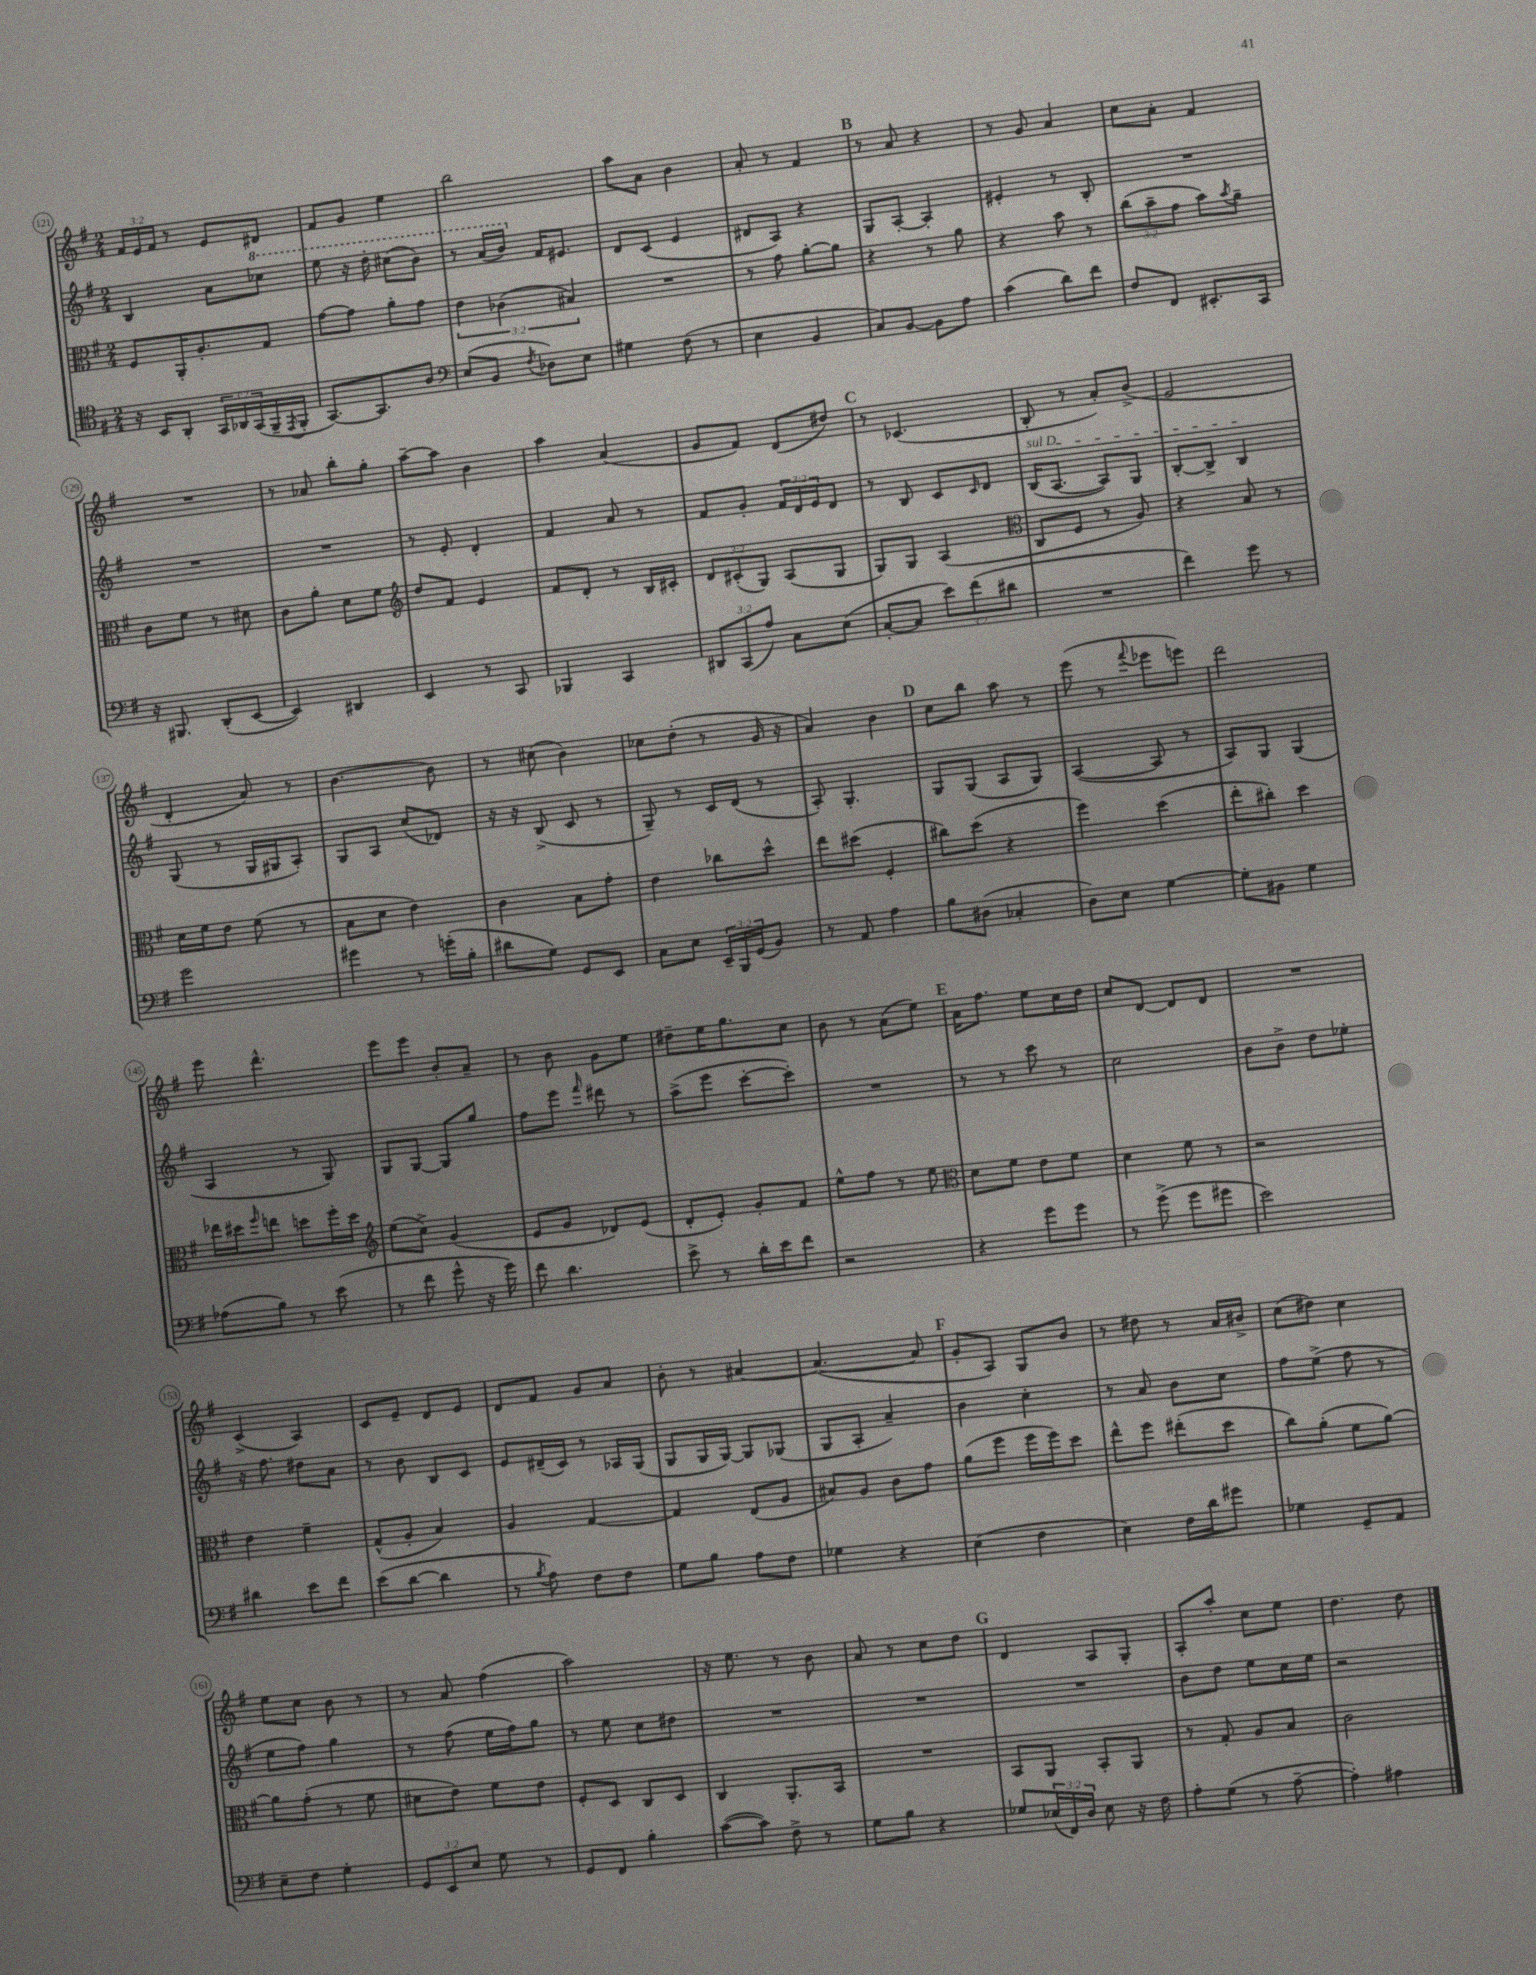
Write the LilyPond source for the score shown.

<<
\new StaffGroup <<
\new Staff = "s0" {
    \clef treble \key g \major \numericTimeSignature \time 2/4 \override Staff.TupletNumber.text = #tuplet-number::calc-fraction-text
    \tuplet 3/2 { fis'16 e'16 fis'16 } r8 e'8 dis'8 |
    fis'8 g'8 e''4 |
    b''2 |
    a''8 a'8 b'4 |
    a'8-. r8 fis'4 |
    \mark \markup { \bold "B" } r8 a'8 r4 |
    r8 g'8 a'4 |
    c''8 a'8-. fis'4 |
    R2 |
    r8 aes'8 b''8-. g''8-. |
    a''8~-- a''8 b'4 |
    a''4 a'4( |
    g'8 fis'8) d'8( dis''8) |
    \mark \markup { \bold "C" } r8 ces'4.( |
    b8-. r8 a'8-.) b'8->( |
    e'2 |
    d'4-. a'8) r8 |
    b'4.~ b'8 |
    r8 cis''8( b'4) |
    ces''8 d''8-.( r8 g'16 r16 |
    a'4) b'4 |
    \mark \markup { \bold "D" } c''8 b''8 a''8 r8 |
    e'''8( r8 \appoggiatura { fis'''8 } ees'''8 e'''8) |
    d'''2 |
    e'''8 d'''4.-^ |
    e'''8 e'''8 b'8-. a'8-- |
    r8 b'8 g'8 e''8 |
    dis''8-- e''16 g''8. c''8 |
    b'8 r8 a'8( e''8) |
    \mark \markup { \bold "E" } a'16 fis''8. e''8 c''16 d''16 |
    c''8 d'8~ d'8 d'8 |
    R2 |
    c'4->( a4) |
    c'8 e'8-- d'8 e'8 |
    d'8 fis'8 g'8 a'8 |
    b'8-. r8 ais'4~ |
    ais'4.~( ais'8 |
    \mark \markup { \bold "F" } g'8-. a8) g8 b'8 |
    r8 dis''8 r8 a'16 bis'16-> |
    c''8( dis''8) c''4 |
    e''8 c''8 b'8 r8 |
    r8 a'8 fis''4( |
    a''2) |
    r16 e''8. r8 b'8 |
    a'8 r8 c''8 d''8 |
    \mark \markup { \bold "G" } d'4 a8 g8-. |
    a8-. a''8-. c''8 e''8 |
    d''4. d''8 \bar "|." |
}
\new Staff = "s1" {
    \clef treble \key g \major \numericTimeSignature \time 2/4 \override Staff.TupletNumber.text = #tuplet-number::calc-fraction-text
    b4 a'8 \ottava #1 ces'''8 |
    e'''8 r16 d'''16-. cis'''8( b''8) |
    r8 a''16( b''16) \ottava #0 fis'16 eis'8. |
    d'8 c'8( e'4 |
    dis'8 a8) r4 |
    \mark \markup { \bold "B" } g8 a8~-. a4-. |
    eis'4-. r8 b8-. |
    R2 |
    R2 |
    R2 |
    r8 e'8-. d'4-. |
    fis'4 a'8 r8 |
    fis'8 g'8-. \tuplet 3/2 { fis'16 d'16 e'16 } d'8 |
    \mark \markup { \bold "C" } r8 b8 c'8 \grace { c'16 } d'8 |
    \once \override TextSpanner.bound-details.left.text = \markup { \italic "sul D" } b16\startTextSpan( a8.~ a8) g8 |
    b8~-. b8-> b4\stopTextSpan |
    g8( r8 g16 gis16 a8-.) |
    g8 a8 c''8( des'8) |
    r16 r16 b8->( c'8 r8 |
    g8--) r8 c'16 d'16( r8 |
    a8-.) g4.-. |
    \mark \markup { \bold "D" } g8 g8( a8 g8) |
    a4~( a8 r8 |
    a8) g8 g4( |
    a4 r8 g8) |
    g8 g8~ g8 g''8 |
    fis''8 e'''8 \grace { fis'''16 } dis'''8 r8 |
    a''8->( e'''8 c'''8~-. c'''8-.) |
    R2 |
    \mark \markup { \bold "E" } r8 r8 c'''8 r8 |
    c''2 |
    b'8 b'8-> d''8 ees''8-. |
    r16 fis''8. dis''8 a'8 |
    r8 b'8 b8 c'8 |
    e'8 dis'16--( c'16) r8 aes16 g16( |
    g8 g16 g16~) g8 ges8( |
    g8 a8-. a'4--) |
    \mark \markup { \bold "F" } b'4 c''4-. |
    r8 a'8 b'8 c''8 |
    fis''8 e''8->( fis''8 r8 |
    e''8 fis''8) g''4 |
    r8 fis''8( e''16 fis''16) g''8 |
    r8 e''8 c''8 dis''8 |
    R2 |
    R2 |
    \mark \markup { \bold "G" } R2 |
    b'8 d''8 e''8 c''16 e''16 |
    r2 \bar "|." |
}
\new Staff = "s2" {
    \clef alto \key g \major \numericTimeSignature \time 2/4 \override Staff.TupletNumber.text = #tuplet-number::calc-fraction-text
    fis8 a,16-. a8.-. g8 |
    g'8~ g'8 a'8-. g'8 |
    \tuplet 3/2 { e'4 ces'4( bis4) } |
    R2 |
    r8 g'8 a'8~-. a'8 |
    \mark \markup { \bold "B" } r4 r8 a'8 |
    r4 b'8 r8 |
    \tuplet 3/2 { c''8( b'8-- g'8 } b'8) \acciaccatura { b'8 } a'8-- |
    c'8 fis'8 r8 dis'8 |
    c'8 a'8-. d'8 fis'8 |
    \clef treble d''8 fis'8 e'4 |
    fis'8 d'8-. r8 b16 cis'16-. |
    \tuplet 3/2 { d'8 cis'8-.( g8) } a8( g8 |
    \mark \markup { \bold "C" } g8) g8 a4( |
    \clef alto c8 fis8 r8 a8) |
    r4 b8 r8 |
    d'16 fis'16 e'8 fis'8( r8 |
    b8 d'8 e'4) |
    c'4 b8 g'8-. |
    e'4 ces''8 d''8-^ |
    e''8 dis''8( fis4-. |
    \mark \markup { \bold "D" } cis''8) d''8( r4 |
    fis''4) d''4( |
    e''8-. cis''8-.) d''4 |
    ees''16 dis''16 \grace { fis''16 } e''8 d''8 fis''16-. d''16 |
    \clef treble e''8( c''8->) g'4( |
    e'8 g'8 des'8) e'8( |
    d'8-. e'8-.) g'8-. fis'8 |
    e''8-^ fis''8 r8 e''8 |
    \mark \markup { \bold "E" } \clef alto d'8 fis'8 e'8 fis'8 |
    d'4 fis'8 r8 |
    r2 |
    e'4 fis'4-- |
    g8-^( a8-. b4) |
    a4 g4~ |
    g4 e8( a8 |
    bis8) a8 c'8 g'8 |
    \mark \markup { \bold "F" } a'8( fis''8 fis''16 fis''16) d''8 |
    e''8-^ fis''8 eis''8-.( d''8 |
    c''8) a'8-.( fis'8 a'8~) |
    a'8 g'8-.( r8 fis'8 |
    dis'8 e'8) fis'8 e'8 |
    fis8-. d8 c8 d8 |
    c4 a,8.-. b,16 |
    R2 |
    \mark \markup { \bold "G" } b,8 a,8 b,8-. a,8 |
    r8 g8-. a8 b8 |
    c'2 \bar "|." |
}
\new Staff = "s3" {
    \clef tenor \key g \major \numericTimeSignature \time 2/4 \override Staff.TupletNumber.text = #tuplet-number::calc-fraction-text
    r16 b,16 a,8-. \tuplet 3/2 { g,16 aes,16 g,16( } fis,16-- \acciaccatura { e,8 } fis,16-. |
    g,8.~) g,8. a8 |
    \clef bass e8( b,8 \acciaccatura { fis8 } des8) e8 |
    gis4 fis8( r8 |
    e4 b,4 |
    \mark \markup { \bold "B" } c8) b,8~ b,8 a8 |
    c'4( d'8) fis'8 |
    fis8 fis,8 eis,8.-. c,16 |
    r16 bis,,8. d,8-.( e,8~ |
    e,4) dis,4 |
    e,4 r8 c,8 |
    bes,,4 c,4 |
    \tuplet 3/2 { dis,8 c,8( a8) } c8 e8( |
    \mark \markup { \bold "C" } c8~-. c8 \tuplet 3/2 { e'8) fis'8( dis'8 } |
    R2 |
    fis'4) g'8 r8 |
    g'2 |
    gis'4 r8 g'16-.( b16-. |
    dis'8 g8) g,8 e,8 |
    c8 e8 \tuplet 3/2 { e,16-- b,,16 g,16( } b,8) |
    r8 a,8 a4 |
    \mark \markup { \bold "D" } b8 dis8( ces4-. |
    d8) e8 g4~ |
    g8-. bis,8 g4 |
    aes8( b8) r8 e'8( |
    r8 fis'8 g'8-^ r16 g'16) |
    fis'8 d'4. |
    e'8-> r8 d'16-. e'16 fis'8 |
    r2 |
    \mark \markup { \bold "E" } r4 g'8 g'8 |
    r8 g'8->( g'8 gis'8 |
    e'2) |
    dis'4 e'8 fis'8 |
    e'8( d'8~ d'4 |
    r8 \acciaccatura { b8 } a8) fis8 fis8 |
    g8 b8 a8 fis8 |
    ges4 r4 |
    \mark \markup { \bold "F" } e4( fis4 |
    e4) fis16 d'16 gis'8 |
    ges4 g,8-- a,8 |
    e8-- fis8 g4-. |
    \tuplet 3/2 { g,8 e,8 e8 } g8 r8 |
    g,8 fis,8 b4-. |
    c'8~( c'8) fis8-> r8 |
    g8 b8 r4 |
    \mark \markup { \bold "G" } ges8 \tuplet 3/2 { ees16( fis,16) d16 } ees8 r16 fis16 |
    a8-. g8( r8 a8~-- |
    a4-.) ais4 \bar "|." |
}
>>
>>
\layout { \context { \Score currentBarNumber = #121 \override BarNumber.stencil = #(make-stencil-circler 0.1 0.3 ly:text-interface::print) } }
